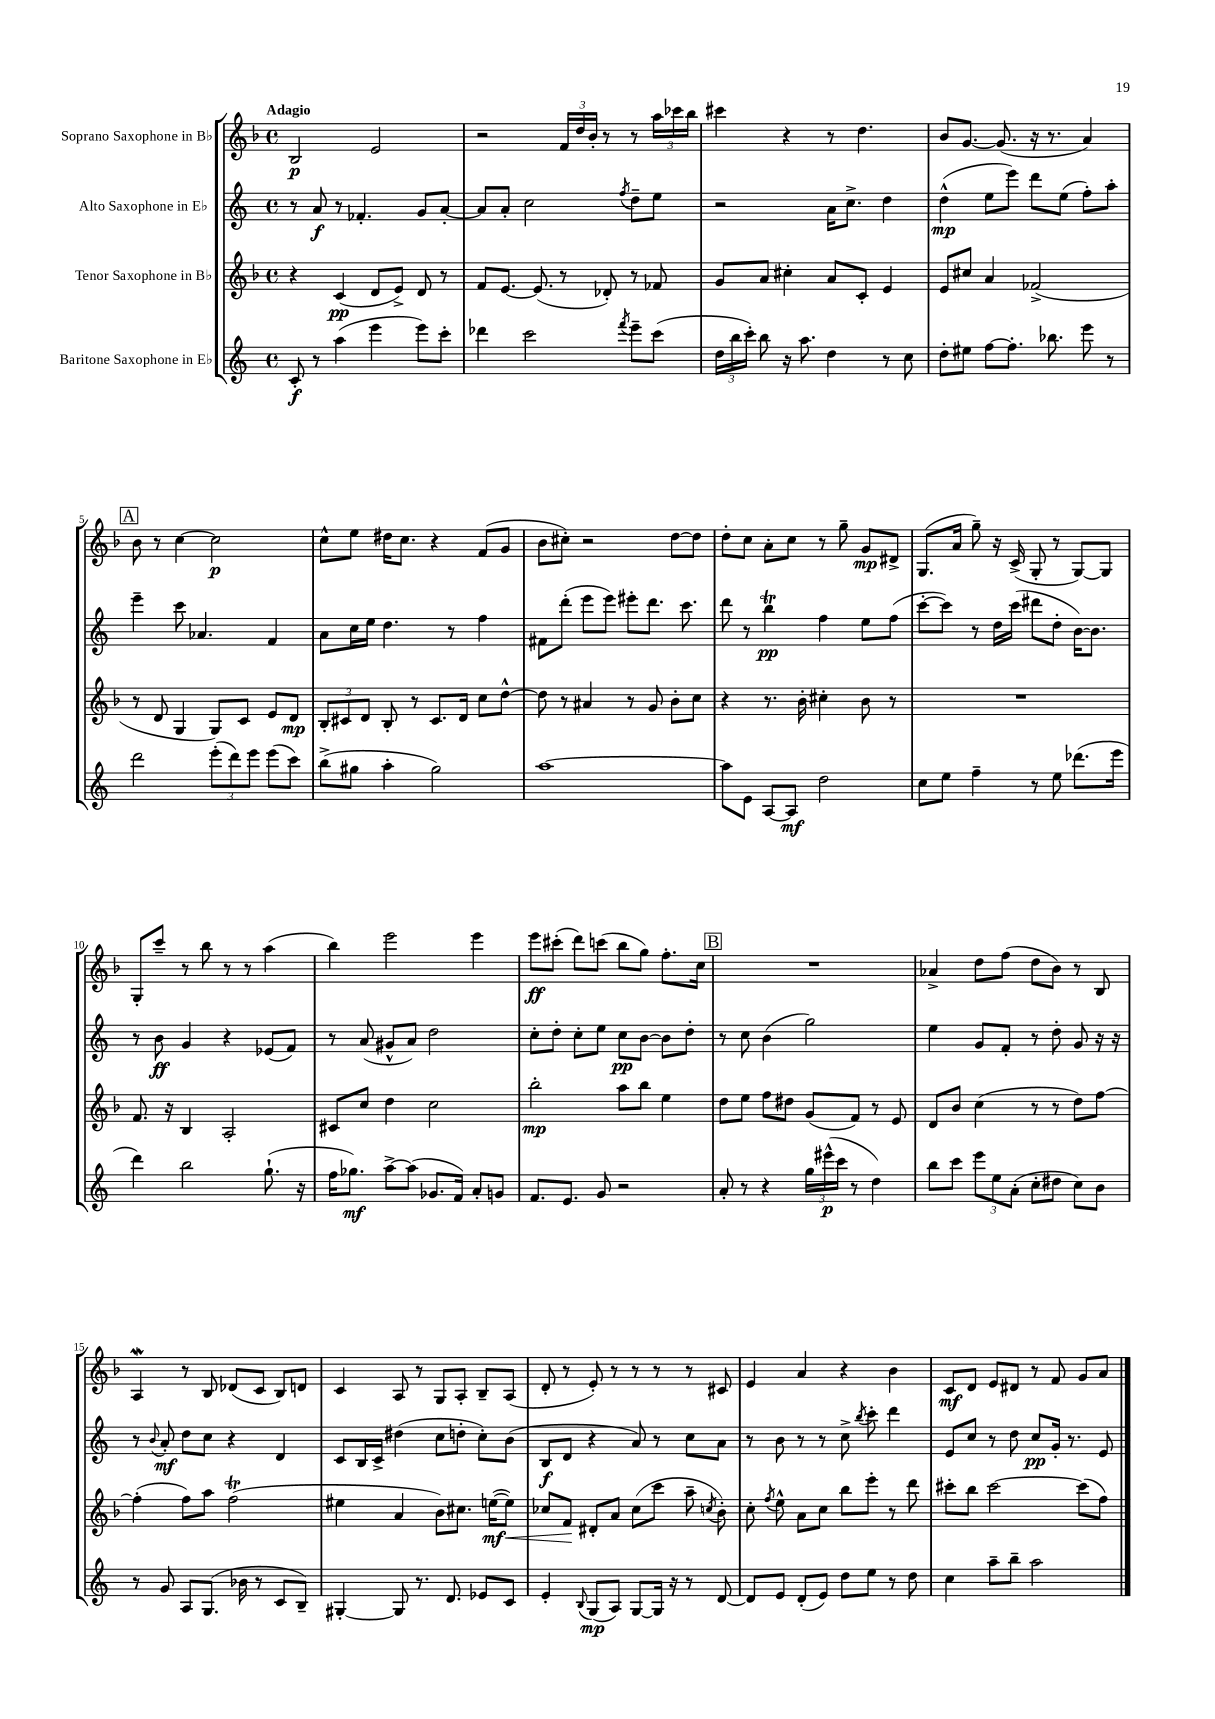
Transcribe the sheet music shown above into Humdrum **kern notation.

**kern	**dynam	**kern	**dynam	**kern	**dynam	**kern	**dynam
*part4	*part4	*part3	*part3	*part2	*part2	*part1	*part1
*staff4	*staff4	*staff3	*staff3	*staff2	*staff2	*staff1	*staff1
*I"Baritone Saxophone in E♭	*	*I"Tenor Saxophone in B♭	*	*I"Alto Saxophone in E♭	*	*I"Soprano Saxophone in B♭	*
*clefG2	*	*clefG2	*	*clefG2	*	*clefG2	*
*k[]	*	*k[b-]	*	*k[]	*	*k[b-]	*
*M4/4	*	*M4/4	*	*M4/4	*	*M4/4	*
*met(c)	*	*met(c)	*	*met(c)	*	*met(c)	*
=1	=1	=1	=1	=1	=1	=1	=1
!	!	!	!	!	!	!LO:TX:a:B:t=Adagio	!
8c'/	f	4r	.	8r	.	2B-/	p
8r	.	.	.	8a/	f	.	.
(4aa\	.	(4c/	pp	8r	.	.	.
.	.	.	.	4.f-X'/	.	.	.
4eee\	.	8d/L	.	.	.	2e/	.
.	.	8e^/J)	.	.	.	.	.
8eee\L)	.	8d/	.	8g/L	.	.	.
8ccc'\J	.	8r	.	[8a'/J	.	.	.
=2	=2	=2	=2	=2	=2	=2	=2
4ddd-X\	.	8f/L	.	8a/L]	.	2r	.
.	.	[8.e/J	.	8a'/J	.	.	.
2ccc\	.	.	.	2cc\	.	.	.
.	.	(8.e/]	.	.	.	.	.
.	.	8r	.	.	.	24f/LL	.
.	.	.	.	.	.	24dd/	.
.	.	.	.	.	.	24b-'/JJ	.
.	.	8d-X'/)	.	.	.	8r	.
8qfff/	.	.	.	8qff/	.	.	.
8eee~\L	.	8r	.	8dd~\L	.	8r	.
(8ccc\J	.	8f-X/	.	8ee\J	.	24aa\LL	.
.	.	.	.	.	.	24ccc-X\	.
.	.	.	.	.	.	24bb-\JJ	.
=3	=3	=3	=3	=3	=3	=3	=3
24dd\LL	.	8g/L	.	2r	.	4ccc#X\	.
24bb\	.	.	.	.	.	.	.
24ccc'\JJ)	.	.	.	.	.	.	.
8bb\	.	8a/J	.	.	.	.	.
16r	.	4cc#X'\	.	.	.	4r	.
8.aa\	.	.	.	.	.	.	.
4dd\	.	8a/L	.	16a\KL	.	8r	.
.	.	.	.	8.cc^\J	.	.	.
.	.	8c'/J	.	.	.	4.dd\	.
8r	.	4e/	.	4dd\	.	.	.
8cc\	.	.	.	.	.	.	.
=4	=4	=4	=4	=4	=4	=4	=4
8dd'\L	.	8e/L	.	(4dd^^\	mp	8b-/L	.
8ee#X\J	.	8cc#X/J	.	.	.	[8.g/J	.
[8ff\L	.	4a/	.	8ee\L	.	.	.
.	.	.	.	.	.	(8.g/]	.
8.ff'\J]	.	.	.	8eee\J)	.	.	.
.	.	(2f-X^/	.	8ddd\L	.	16r	.
8.bb-X\	.	.	.	.	.	8.r	.
.	.	.	.	(8ee\J	.	.	.
8eee\	.	.	.	8ff'\L)	.	4a/)	.
8r	.	.	.	8aa'\J	.	.	.
!!LO:LB:g=z
!!LO:REH:place=s1:t=A
=5	=5	=5	=5	=5	=5	=5	=5
2ddd\	.	8r	.	4eee~\	.	8b-\	.
.	.	8d/	.	.	.	8r	.
.	.	4G/	.	8ccc\	.	[4cc\	.
.	.	.	.	4.a-X/	.	.	.
(12eee'\L	.	8G/L)	.	.	.	2cc\]	p
12ddd\)	.	.	.	.	.	.	.
.	.	8c/J	.	.	.	.	.
12eee\J	.	.	.	.	.	.	.
(8eee\L	.	8e/L	.	4f/	.	.	.
8ccc\J)	.	8d/J	mp	.	.	.	.
=6	=6	=6	=6	=6	=6	=6	=6
(8bb^\L	.	12B-'/L	.	8a\L	.	8cc^^\L	.
.	.	12c#X/	.	.	.	.	.
8gg#X\J	.	.	.	16cc\L	.	8ee\J	.
.	.	12d/J	.	.	.	.	.
.	.	.	.	16ee\JJ	.	.	.
4aa'\	.	8B-'/	.	4.dd\	.	16dd#X\KL	.
.	.	.	.	.	.	8.cc\J	.
.	.	8r	.	.	.	.	.
2gg#\)	.	8.c#/L	.	.	.	4r	.
.	.	.	.	8r	.	.	.
.	.	16d/Jk	.	.	.	.	.
.	.	8cc\L	.	4ff\	.	(8f/L	.
.	.	[8dd^^\J	.	.	.	8g/J	.
=7	=7	=7	=7	=7	=7	=7	=7
[1aa	.	8dd\]	.	8f#X\L	.	8b-\L	.
.	.	8r	.	(8ddd'\J	.	8cc#X'\J)	.
.	.	4a#X/	.	8eee\L	.	2r	.
.	.	.	.	8eee\J)	.	.	.
.	.	8r	.	8eee#X'\L	.	.	.
.	.	8g/	.	8.ddd\J	.	.	.
.	.	8b-'\L	.	.	.	[8dd\L	.
.	.	.	.	8.ccc\	.	.	.
.	.	8cc\J	.	.	.	8dd\J]	.
=8	=8	=8	=8	=8	=8	=8	=8
8aa\L]	.	4r	.	8ddd\	.	8dd'\L	.
8e\J	.	.	.	8r	.	8cc\J	.
[8A/L	.	8.r	.	4bbt\	pp	8a'\L	.
8A/J]	mf	.	.	.	.	8cc\J	.
.	.	16b-'\	.	.	.	.	.
2dd\	.	4cc#X'\	.	4ff\	.	8r	.
.	.	.	.	.	.	8gg~\	.
.	.	8b-\	.	8ee\L	.	8g/L	mp
.	.	8r	.	(8ff\J	.	8d#X^/J	.
=9	=9	=9	=9	=9	=9	=9	=9
8cc\L	.	1r	.	[8ccc'\L	.	(8.G/L	.
8ee\J	.	.	.	8ccc\J])	.	.	.
.	.	.	.	.	.	16a/Jk	.
4ff~\	.	.	.	8r	.	8gg~\)	.
.	.	.	.	16dd\LL	.	16r	.
.	.	.	.	(16ccc\JJ	.	(16c^/	.
8r	.	.	.	8ddd#X\L	.	8G'/	.
8ee\	.	.	.	8dd'\J	.	8r	.
(8.ddd-X\L	.	.	.	[16b\KL)	.	[8G/L)	.
.	.	.	.	8.b\J]	.	.	.
.	.	.	.	.	.	8G/J]	.
16eee\Jk	.	.	.	.	.	.	.
!!LO:LB:g=z
=10	=10	=10	=10	=10	=10	=10	=10
4ddd\)	.	8.f/	.	8r	.	8G'/L	.
.	.	.	.	8b\	ff	8ccc~/J	.
.	.	16r	.	.	.	.	.
2bb\	.	4B-/	.	4g/	.	8r	.
.	.	.	.	.	.	8bb-\	.
.	.	2A'/	.	4r	.	8r	.
.	.	.	.	.	.	8r	.
(8.gg`\	.	.	.	(8e-X/L	.	(4aa\	.
.	.	.	.	8f/J)	.	.	.
16r	.	.	.	.	.	.	.
=11	=11	=11	=11	=11	=11	=11	=11
16ff\KL	.	8c#X/L	.	8r	.	4bb-\)	.
8.gg-X\J)	mf	.	.	.	.	.	.
.	.	8cc/J	.	(8a/	.	.	.
[8aa^\L	.	4dd\	.	8g#X^^/L	.	2eee\	.
(8aa\J]	.	.	.	8a/J)	.	.	.
8.g-X/L	.	2cc\	.	2dd\	.	.	.
16f/Jk)	.	.	.	.	.	.	.
8a'/L	.	.	.	.	.	4eee\	.
8gn/J	.	.	.	.	.	.	.
=12	=12	=12	=12	=12	=12	=12	=12
8.f/L	.	2bb-'\	mp	8cc'\L	.	8eee\L	ff
.	.	.	.	8dd'\J	.	(8ccc#X'\J	.
8.e/J	.	.	.	.	.	.	.
.	.	.	.	8cc'\L	.	8ddd\L)	.
8g/	.	.	.	8ee\J	.	(8cccn\J	.
2r	.	8aa\L	.	8cc\L	pp	8bb-\L	.
.	.	8bb-\J	.	[8b\J	.	8gg\J)	.
.	.	4ee\	.	8b\L]	.	8.ff'\L	.
.	.	.	.	8dd'\J	.	.	.
.	.	.	.	.	.	16cc\Jk	.
!!LO:REH:place=s1:t=B
=13	=13	=13	=13	=13	=13	=13	=13
8a'/	.	8dd\L	.	8r	.	1r	.
8r	.	8ee\J	.	8cc\	.	.	.
4r	.	8ff\L	.	(4b\	.	.	.
.	.	8dd#X\J	.	.	.	.	.
24gg\LL	.	(8g/L	.	2gg\)	.	.	.
(24eee#X^^\	p	.	.	.	.	.	.
24ccc\JJ	.	.	.	.	.	.	.
8r	.	8f/J)	.	.	.	.	.
4dd\)	.	8r	.	.	.	.	.
.	.	8e/	.	.	.	.	.
=14	=14	=14	=14	=14	=14	=14	=14
8bb\L	.	8d/L	.	4ee\	.	4a-X^/	.
8ccc\J	.	8b-/J	.	.	.	.	.
12eee\L	.	(4cc\	.	8g/L	.	8dd\L	.
12ee\	.	.	.	.	.	.	.
.	.	.	.	8f'/J	.	(8ff\J	.
(12a'\J	.	.	.	.	.	.	.
8cc'\L	.	8r	.	8r	.	8dd\L	.
8dd#X\J	.	8r	.	8dd'\	.	8b-\J)	.
8cc\L)	.	8dd\L)	.	8g/	.	8r	.
8b\J	.	[8ff\J	.	16r	.	8B-/	.
.	.	.	.	16r	.	.	.
!!LO:LB:g=z
=15	=15	=15	=15	=15	=15	=15	=15
8r	.	(4ff'\]	.	8r	.	4AW/	.
.	.	.	.	8qqb/	.	.	.
8g/	.	.	.	8a'/	mf	.	.
8A/L	.	8ff\L)	.	8dd\L	.	8r	.
(8.G/J	.	8aa\J	.	8cc\J	.	8B-/	.
.	.	(2ffT\	.	4r	.	(8d-X/L	.
16b-X\	.	.	.	.	.	.	.
8r	.	.	.	.	.	8c/J	.
8c/L	.	.	.	4d/	.	8B-/L)	.
8B~/J)	.	.	.	.	.	8dn/J	.
=16	=16	=16	=16	=16	=16	=16	=16
[4G#X'/	.	4ee#X\	.	8c/L	.	4c/	.
.	.	.	.	16B/L	.	.	.
.	.	.	.	16c^/JJ	.	.	.
8G#/]	.	4a/	.	(4dd#X\	.	8A/	.
8.r	.	.	.	.	.	8r	.
.	.	8b-\L)	.	8cc\L	.	8G/L	.
8.d/	.	.	.	.	.	.	.
.	.	8.cc#X\J	.	8ddn'\J	.	8A'/J	.
8e-X/L	.	.	.	8cc'\L)	.	8B-~/L	.
.	.	([16een\KL	mf	.	.	.	.
!	!	!	!LO:HP:b	!	!	!	!
8c/J	.	8ee\J])	<	(8b\J	.	(8A/J	.
=17	=17	=17	=17	=17	=17	=17	=17
4e'/	.	8cc-X/L	.	8B/L	f	8d'/	.
.	.	8f/J	.	8d/J	.	8r	.
8qqB/	.	.	.	.	.	.	.
(8G/L	mp	8d#X'/L	[	4r	.	8e'/)	.
8A/J)	.	8a/J	.	.	.	8r	.
[8G/L	.	(8cc-\L	.	8a/)	.	8r	.
16G/Jk]	.	8ccc\J	.	8r	.	8r	.
16r	.	.	.	.	.	.	.
8r	.	8aa~\	.	8cc\L	.	8r	.
.	.	8qccn/	.	.	.	.	.
[8d/	.	8b-'\)	.	8a\J	.	8c#X/	.
=18	=18	=18	=18	=18	=18	=18	=18
8d/L]	.	8cc'\	.	8r	.	4e/	.
.	.	8qff/	.	.	.	.	.
8e/J	.	8ee^^\	.	8b\	.	.	.
(8d'/L	.	8a\L	.	8r	.	4a/	.
8e/J)	.	8cc\J	.	8r	.	.	.
8dd\L	.	8bb-\L	.	8cc^\	.	4r	.
.	.	.	.	8qbb/	.	.	.
8ee\J	.	8eee'\J	.	8ccc'\	.	.	.
8r	.	8r	.	4ddd\	.	4b-\	.
8dd\	.	8ddd\	.	.	.	.	.
=19	=19	=19	=19	=19	=19	=19	=19
4cc\	.	8ccc#X'\L	.	8e/L	.	8c/L	mf
.	.	8bb-\J	.	8cc/J	.	8d/J	.
8aa~\L	.	[2ccc#\	.	8r	.	8e/L	.
8bb~\J	.	.	.	8dd\	.	8d#X/J	.
2aa\	.	.	.	8cc/L	pp	8r	.
.	.	.	.	16g'/Jk	.	8f/	.
.	.	.	.	8.r	.	.	.
.	.	(8ccc#\L]	.	.	.	8g/L	.
.	.	8ff\J)	.	8e/	.	8a/J	.
==	==	==	==	==	==	==	==
*-	*-	*-	*-	*-	*-	*-	*-
